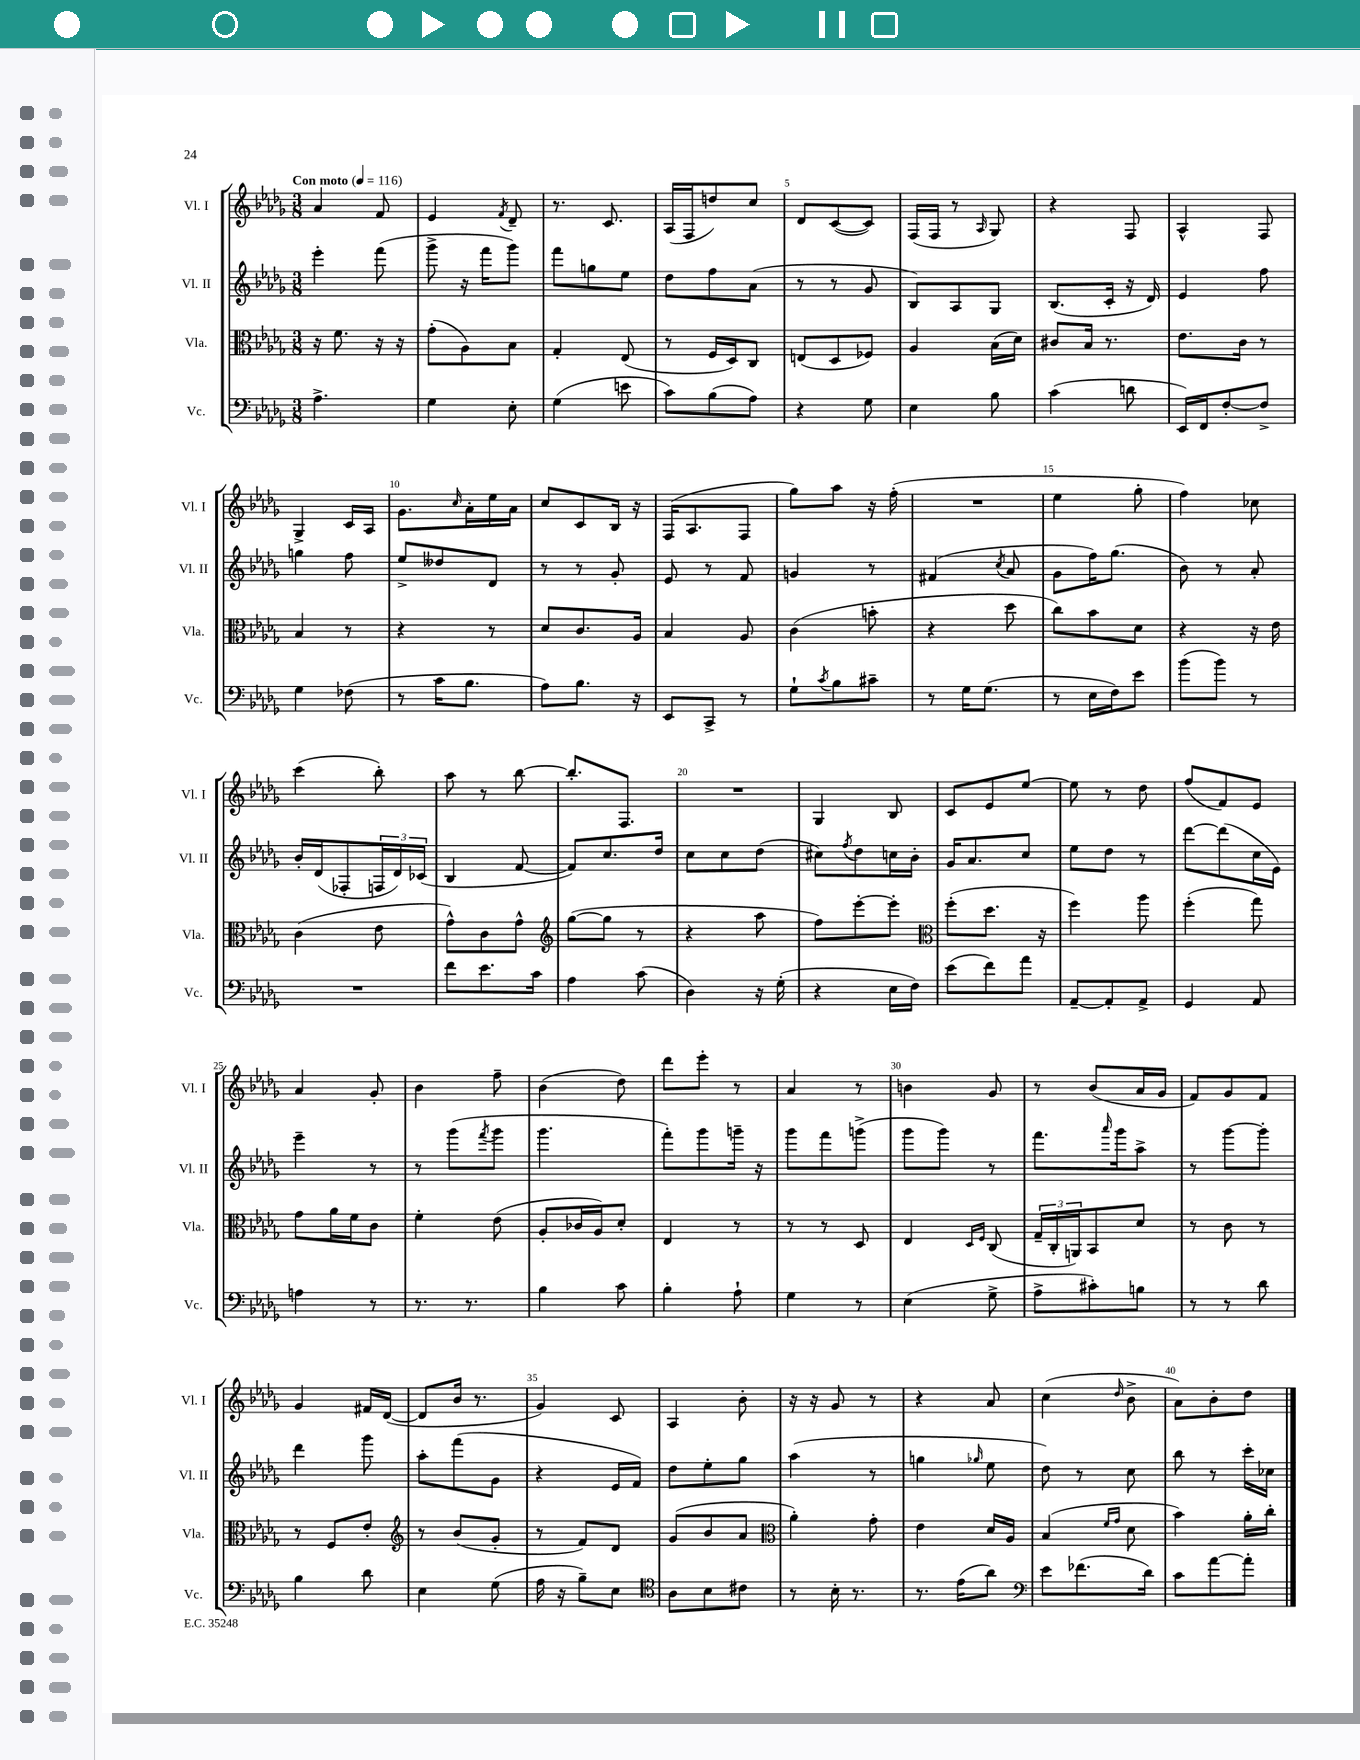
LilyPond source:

<<
\new StaffGroup <<
\new Staff = "s0" \with { instrumentName = "Vl. I" shortInstrumentName = "Vl. I" } {
    \clef treble \key des \major \numericTimeSignature \time 3/8 \tempo "Con moto" 4 = 116
    aes'4 f'8 |
    ees'4 \acciaccatura { f'8 } des'8-- |
    r8. c'8. |
    aes16( f16 d''8) c''8 |
    des'8 c'8~( c'8) |
    f16( f16 r8 \grace { aes16 } ges8) |
    r4 f8 |
    aes4-^ f8 |
    ges4-> c'16 aes16 |
    ges'8. \grace { c''16 } aes'16-. ees''16 aes'16 |
    c''8 c'8 bes16 r16 |
    f16( aes8. f8 |
    ges''8) aes''8 r16 f''16-.( |
    R4. |
    ees''4 ges''8-. |
    f''4) ces''8 |
    c'''4( bes''8-.) |
    aes''8 r8 bes''8~ |
    bes''8.-. f8. |
    R4. |
    ges4 bes8 |
    c'8 ees'8 ees''8~ |
    ees''8 r8 des''8 |
    f''8( f'8) ees'8 |
    aes'4 ges'8-. |
    bes'4 f''8-- |
    bes'4( des''8) |
    des'''8 ees'''8-. r8 |
    aes'4 r8 |
    b'4 ges'8 |
    r8 bes'8( aes'16 ges'16 |
    f'8) ges'8 f'8 |
    ges'4 fis'16 des'16~( |
    des'8 bes'16 r8. |
    ges'4) c'8 |
    aes4 bes'8-. |
    r16 r16 ges'8 r8 |
    r4 aes'8 |
    c''4( \grace { des''16 } bes'8-> |
    aes'8) bes'8-. des''8 \bar "|." |
}
\new Staff = "s1" \with { instrumentName = "Vl. II" shortInstrumentName = "Vl. II" } {
    \clef treble \key des \major \numericTimeSignature \time 3/8
    ees'''4-. f'''8( |
    ges'''8-> r16 f'''16 ges'''8) |
    f'''8 g''8 ees''8 |
    des''8 f''8 aes'8( |
    r8 r8 ges'8 |
    bes8) aes8 ges8 |
    bes8.( c'16-. r16 des'16) |
    ees'4 f''8 |
    g''4 f''8 |
    ees''8-> deses''8 des'8 |
    r8 r8 ges'8-. |
    ees'8 r8 f'8 |
    g'4 r8 |
    fis'4( \acciaccatura { c''8 } aes'8 |
    ges'8 f''16) ges''8.( |
    bes'8) r8 aes'8-. |
    bes'16-. des'16( fes8-. \tuplet 3/2 { f16 des'16) ces'16( } |
    bes4 f'8~ |
    f'8) c''8. des''16 |
    c''8 c''8 des''8( |
    cis''8) \acciaccatura { f''8 } des''8 c''16 bes'16-. |
    ges'16 aes'8. c''8 |
    ees''8 des''8 r8 |
    des'''8~ des'''8( c''16 ees'16) |
    ees'''4-- r8 |
    r8 ges'''8( \acciaccatura { f'''8 } ges'''8 |
    ges'''4. |
    f'''8-.) ges'''8 g'''16-- r16 |
    ges'''8 f'''8 g'''8->( |
    ges'''8 ges'''8) r8 |
    f'''8. \grace { aes'''16 } ges'''16 aes''8-> |
    r8 ges'''8~ ges'''8-. |
    des'''4 ges'''8 |
    aes''8-. f'''8( ges'8 |
    r4 ees'16 f'16) |
    des''8 ees''8-. ges''8 |
    aes''4( r8 |
    g''4 \grace { ges''16 } ees''8 |
    des''8) r8 c''8 |
    bes''8 r8 c'''16-. ces''16 \bar "|." |
}
\new Staff = "s2" \with { instrumentName = "Vla." shortInstrumentName = "Vla." } {
    \clef alto \key des \major \numericTimeSignature \time 3/8
    r16 f'8. r16 r16 |
    ges'8-.( aes8) bes8 |
    ges4-. ees8( |
    r8 f16 des16) c8 |
    e8( des8 fes8) |
    aes4 bes16( des'16) |
    cis'8 bes16 r8. |
    ees'8. c'16 r8 |
    bes4 r8 |
    r4 r8 |
    des'8 c'8. aes16 |
    bes4 aes8 |
    c'4( b'8-. |
    r4 des''8 |
    c''8) bes'8 des'8 |
    r4 r16 ees'16 |
    c'4( ees'8 |
    ges'8-^) c'8 ges'8-^ |
    \clef treble ges''8~( ges''8 r8 |
    r4 aes''8 |
    f''8) ees'''8~-. ees'''8-. |
    \clef alto f''8-.( des''8. r16 |
    f''4) aes''8 |
    f''4-.( ges''8) |
    ges'8 aes'16 f'16 c'8 |
    f'4-. ees'8( |
    aes8-. ces'16 aes16) des'8-. |
    ees4 r8 |
    r8 r8 des8 |
    ees4 \grace { des16 f16 } c8( |
    \tuplet 3/2 { ges16-- c16-. a,16) } bes,8 des'8 |
    r8 c'8 r8 |
    r8 f8 ees'8-. |
    \clef treble r8 bes'8( ges'8-. |
    r8 f'8) des'8 |
    ges'8( bes'8 aes'8 |
    \clef alto aes'4-.) ges'8-. |
    ees'4 des'16 aes16 |
    bes4( \grace { f'16 ges'16 } des'8 |
    bes'4) aes'16-. c''16-. \bar "|." |
}
\new Staff = "s3" \with { instrumentName = "Vc." shortInstrumentName = "Vc." } {
    \clef bass \key des \major \numericTimeSignature \time 3/8
    aes4.-> |
    ges4 ees8-. |
    ges4( e'8 |
    c'8) bes8( aes8) |
    r4 ges8 |
    ees4 bes8 |
    c'4( d'8 |
    ees,16) f,16 f8~-. f8-> |
    ges4 fes8( |
    r8 c'16 bes8. |
    aes8) bes8. r16 |
    ees,8 c,8-> r8 |
    ges8-! \acciaccatura { c'8 } bes8 cis'8-- |
    r8 ges16 ges8.( |
    r8 ees16 f16) ees'8 |
    bes'8( bes'8) r8 |
    R4. |
    f'8 ees'8. c'16 |
    aes4 c'8( |
    des4) r16 ges16-.( |
    r4 ees16 f16) |
    ees'8( f'8) aes'8 |
    aes,8~-- aes,8-. aes,8-> |
    ges,4 aes,8 |
    a4 r8 |
    r8. r8. |
    bes4 c'8 |
    bes4-. aes8-! |
    ges4 r8 |
    ees4( ges8-> |
    aes8-> cis'8-.) b8 |
    r8 r8 des'8 |
    bes4 des'8 |
    ees4 ges8( |
    aes16 r16 bes8--) ees8 |
    \clef tenor aes8 bes8 cis'8 |
    r8 bes16-. r8. |
    r8. ees'16( aes'8) |
    \clef bass ees'8 fes'8.( des'16) |
    c'8 aes'8~ aes'8-. \bar "|." |
}
>>
>>
\layout { \context { \Score \override BarNumber.break-visibility = ##(#f #t #t) barNumberVisibility = #(every-nth-bar-number-visible 5) } }
